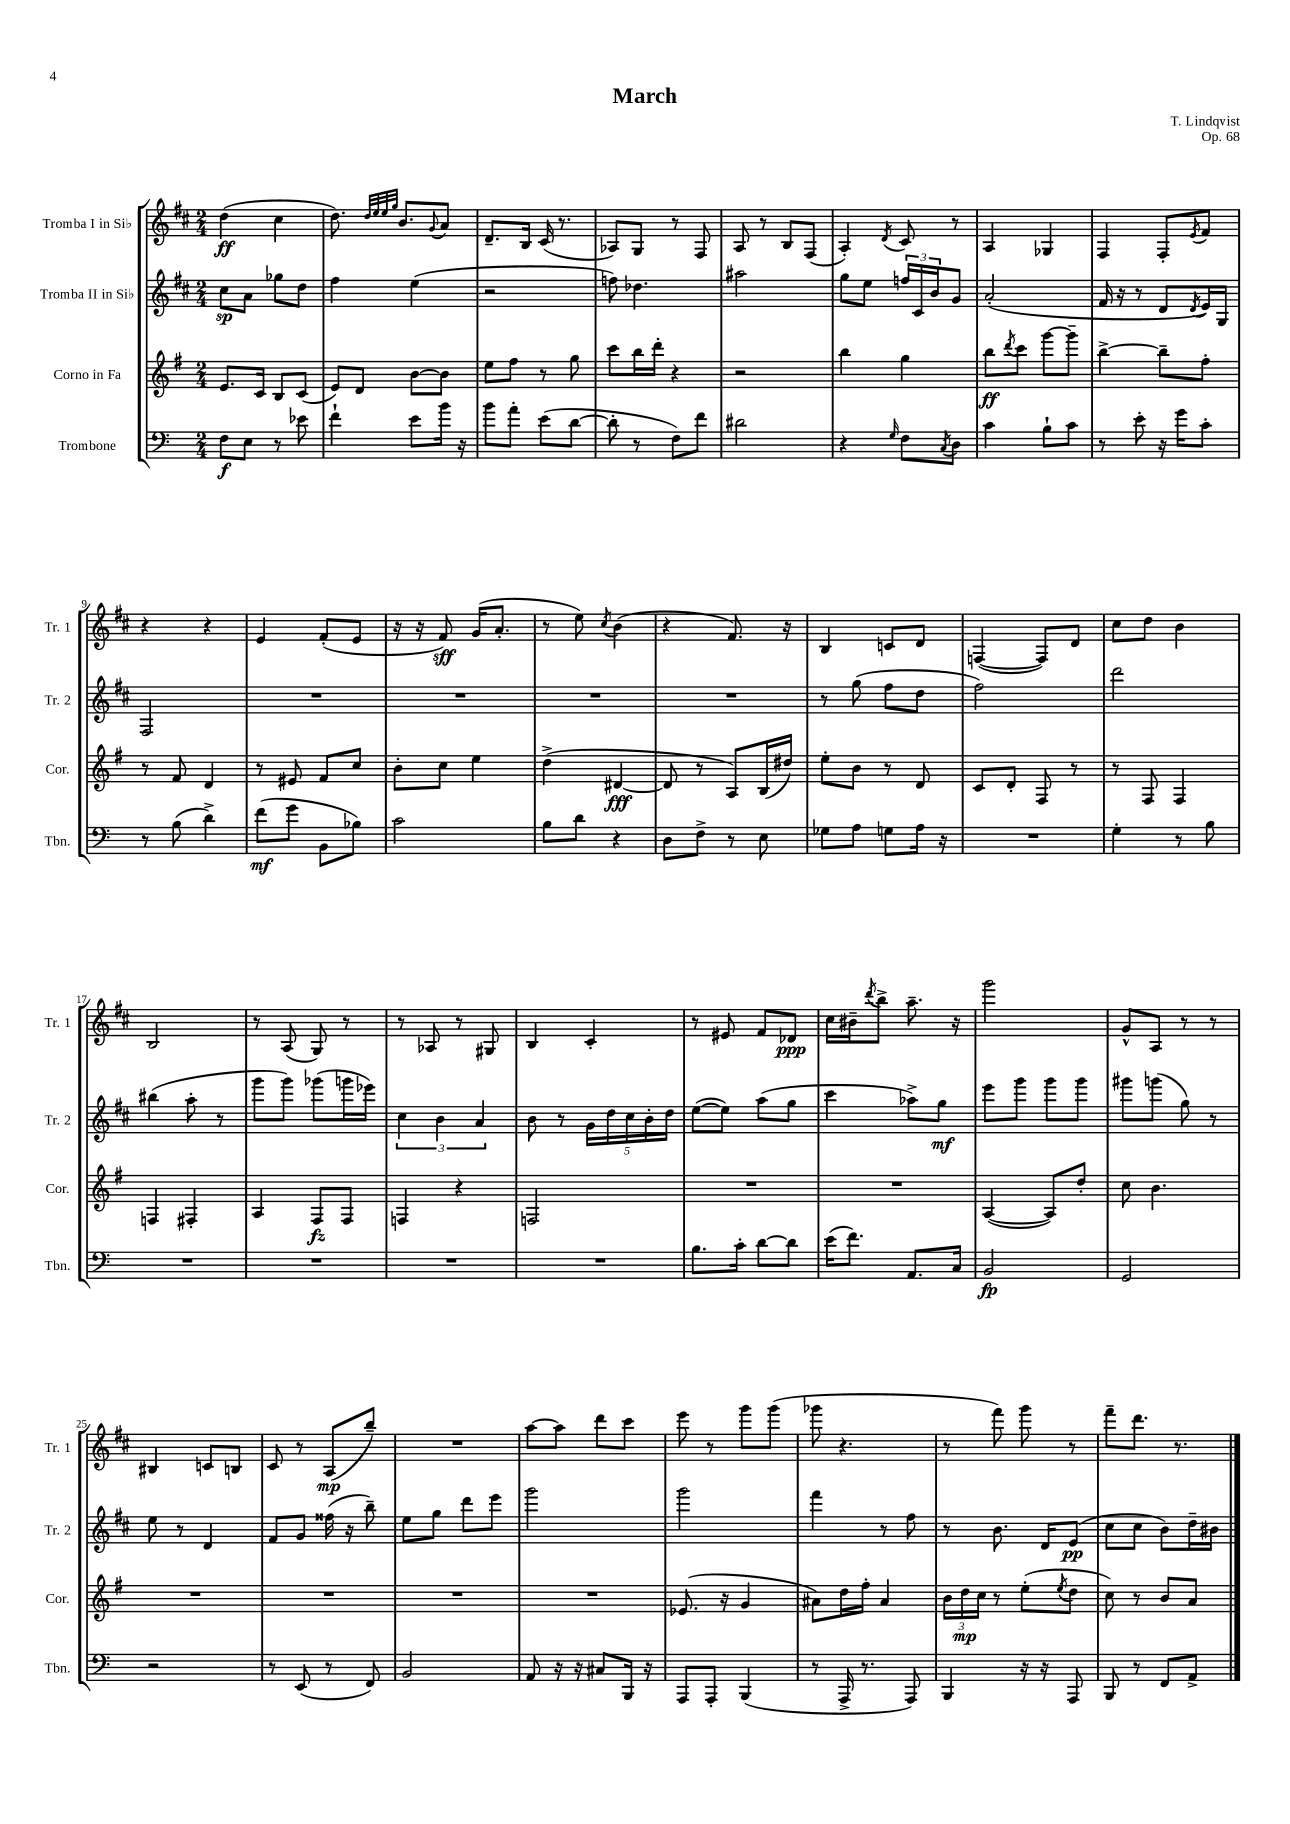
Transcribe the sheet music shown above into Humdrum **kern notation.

**kern	**kern	**kern	**kern
*staff4	*staff3	*staff2	*staff1
*clefF4	*clefG2	*clefG2	*clefG2
*k[]	*k[f#]	*k[f#c#]	*k[f#c#]
*M2/4	*M2/4	*M2/4	*M2/4
8F	8.e	8cc#	(4dd
8E	.	8a	.
.	16c	.	.
8r	8B	8gg-	4cc#
8e-	(8c	8dd	.
=	=	=	=
4f`	8e)	4ff#	8.dd)
.	8d	.	.
.	.	.	32qqdd
.	.	.	32qqee
.	.	.	32qqee
.	.	.	32qqgg
.	.	.	8.b
8e	[8b	(4ee	.
.	.	.	8qqg
16b	8b]	.	8a
16r	.	.	.
=	=	=	=
8b	8ee	2r	8.d~
8a'	8ff#	.	.
.	.	.	16B
(8e	8r	.	(16c#
.	.	.	8.r
[8d	8gg	.	.
=	=	=	=
8d']	8ccc	8ff)	8A-)
8r	16bb	4.dd-	8G
.	16ddd'	.	.
8F)	4r	.	8r
8f	.	.	8F#
=	=	=	=
2d#	2r	2aa#	8A
.	.	.	8r
.	.	.	8B
.	.	.	(8F#
=	=	=	=
4r	4bb	8gg	4A')
.	.	8ee	.
16qqG	.	.	8qd
8F	4gg	24ff	8c#
.	.	24c#	.
.	.	24b	.
8qC	.	.	.
8D	.	8g	8r
=	=	=	=
4c	8bb	(2a'	4A
.	8qddd	.	.
.	8ccc	.	.
8B`	[8ggg	.	4G-
8c	8ggg~]	.	.
=	=	=	=
8r	[4bb^	16f#	4F#
.	.	16r	.
8e'	.	8r	.
16r	8bb~]	8d	8F#'
16g	.	.	.
.	.	8qd	8qe
8c'	8ff#'	16e)	8f#
.	.	16G	.
=	=	=	=
8r	8r	2F#	4r
(8B	8f#	.	.
4d^)	4d	.	4r
=	=	=	=
(8f	8r	2r	4e
8g	8e#	.	.
8BB	8f#	.	(8f#'
8B-)	8cc	.	8e
=	=	=	=
2c	8b'	2r	16r
.	.	.	16r
.	8cc	.	8f#)
.	4ee	.	(16g
.	.	.	8.a'
=	=	=	=
8B	(4dd^	2r	8r
8d	.	.	8ee)
.	.	.	8qcc#
4r	[4d#	.	(4b
=	=	=	=
8D	8d#]	2r	4r
8F^	8r	.	.
8r	8A)	.	8.f#)
8E	(16B	.	.
.	16dd#)	.	16r
=	=	=	=
8G-	8ee'	8r	4B
8A	8b	(8gg	.
8G	8r	8ff#	8c
16A	8d	8dd	8d
16r	.	.	.
=	=	=	=
2r	8c	2ff#)	([4F
.	8d'	.	.
.	8F#	.	8F])
.	8r	.	8d
=	=	=	=
4G'	8r	2ddd	8cc#
.	8F#	.	8dd
8r	4F#	.	4b
8B	.	.	.
=	=	=	=
2r	4F	(4bb#	2B
.	4F#'	8aa'	.
.	.	8r	.
=	=	=	=
2r	4A	8ggg	8r
.	.	8ggg)	(8A
.	8F#	(8ggg-	8G)
.	8F#	16ggg	8r
.	.	16eee-)	.
=	=	=	=
2r	4F	6cc#	8r
.	.	.	8A-
.	.	6b	.
.	4r	.	8r
.	.	6a	.
.	.	.	8G#
=	=	=	=
2r	2F	8b	4B
.	.	8r	.
.	.	20g	4c#'
.	.	20dd	.
.	.	20cc#	.
.	.	20b'	.
.	.	20dd	.
=	=	=	=
8.B	2r	([8ee	8r
.	.	8ee])	8e#
16c'	.	.	.
[8d	.	(8aa	8f#
8d]	.	8gg	8d-
=	=	=	=
(16e	2r	4ccc#	16cc#
8.f)	.	.	16b#~
.	.	.	8qddd
.	.	.	8bb^
8.AA	.	8aa-^)	8.aa~
.	.	8gg	.
16C	.	.	16r
=	=	=	=
2BB	([4A	8eee	2ggg
.	.	8ggg	.
.	8A])	8ggg	.
.	8dd'	8ggg	.
=	=	=	=
2GG	8cc	8ggg#	8g^^
.	4.b	(8ggg	8A
.	.	8gg)	8r
.	.	8r	8r
=	=	=	=
2r	2r	8ee	4B#
.	.	8r	.
.	.	4d	8c
.	.	.	8B
=	=	=	=
8r	2r	8f#	8c#
(8EE	.	8g	8r
8r	.	(16ff##	(8A
.	.	16r	.
8FF)	.	8bb~)	8bb~)
=	=	=	=
2BB	2r	8ee	2r
.	.	8gg	.
.	.	8ddd	.
.	.	8eee	.
=	=	=	=
8AA	2r	2ggg	[8aa
16r	.	.	8aa]
16r	.	.	.
8C#	.	.	8ddd
16BBB	.	.	8ccc#
16r	.	.	.
=	=	=	=
8AAA	(8.e-	2ggg	8eee
8AAA'	.	.	8r
.	16r	.	.
(4BBB	4g	.	8ggg
.	.	.	(8ggg
=	=	=	=
8r	8a#)	4fff#	8ggg-
16AAA^	16dd	.	4.r
8.r	16ff#'	.	.
.	4a#	8r	.
8AAA)	.	8ff#	.
=	=	=	=
4BBB	24b	8r	8r
.	24dd	.	.
.	24cc	.	.
.	8r	8.b	8fff#)
16r	(8ee'	.	8ggg
16r	.	16d	.
.	8qee	.	.
8AAA	8dd	(8e	8r
=	=	=	=
8BBB	8cc)	8cc#	8fff#~
8r	8r	8cc#	8.ddd
8FF	8b	8b)	.
.	.	.	8.r
8AA^	8a	16dd~	.
.	.	16b#	.
==	==	==	==
*-	*-	*-	*-
